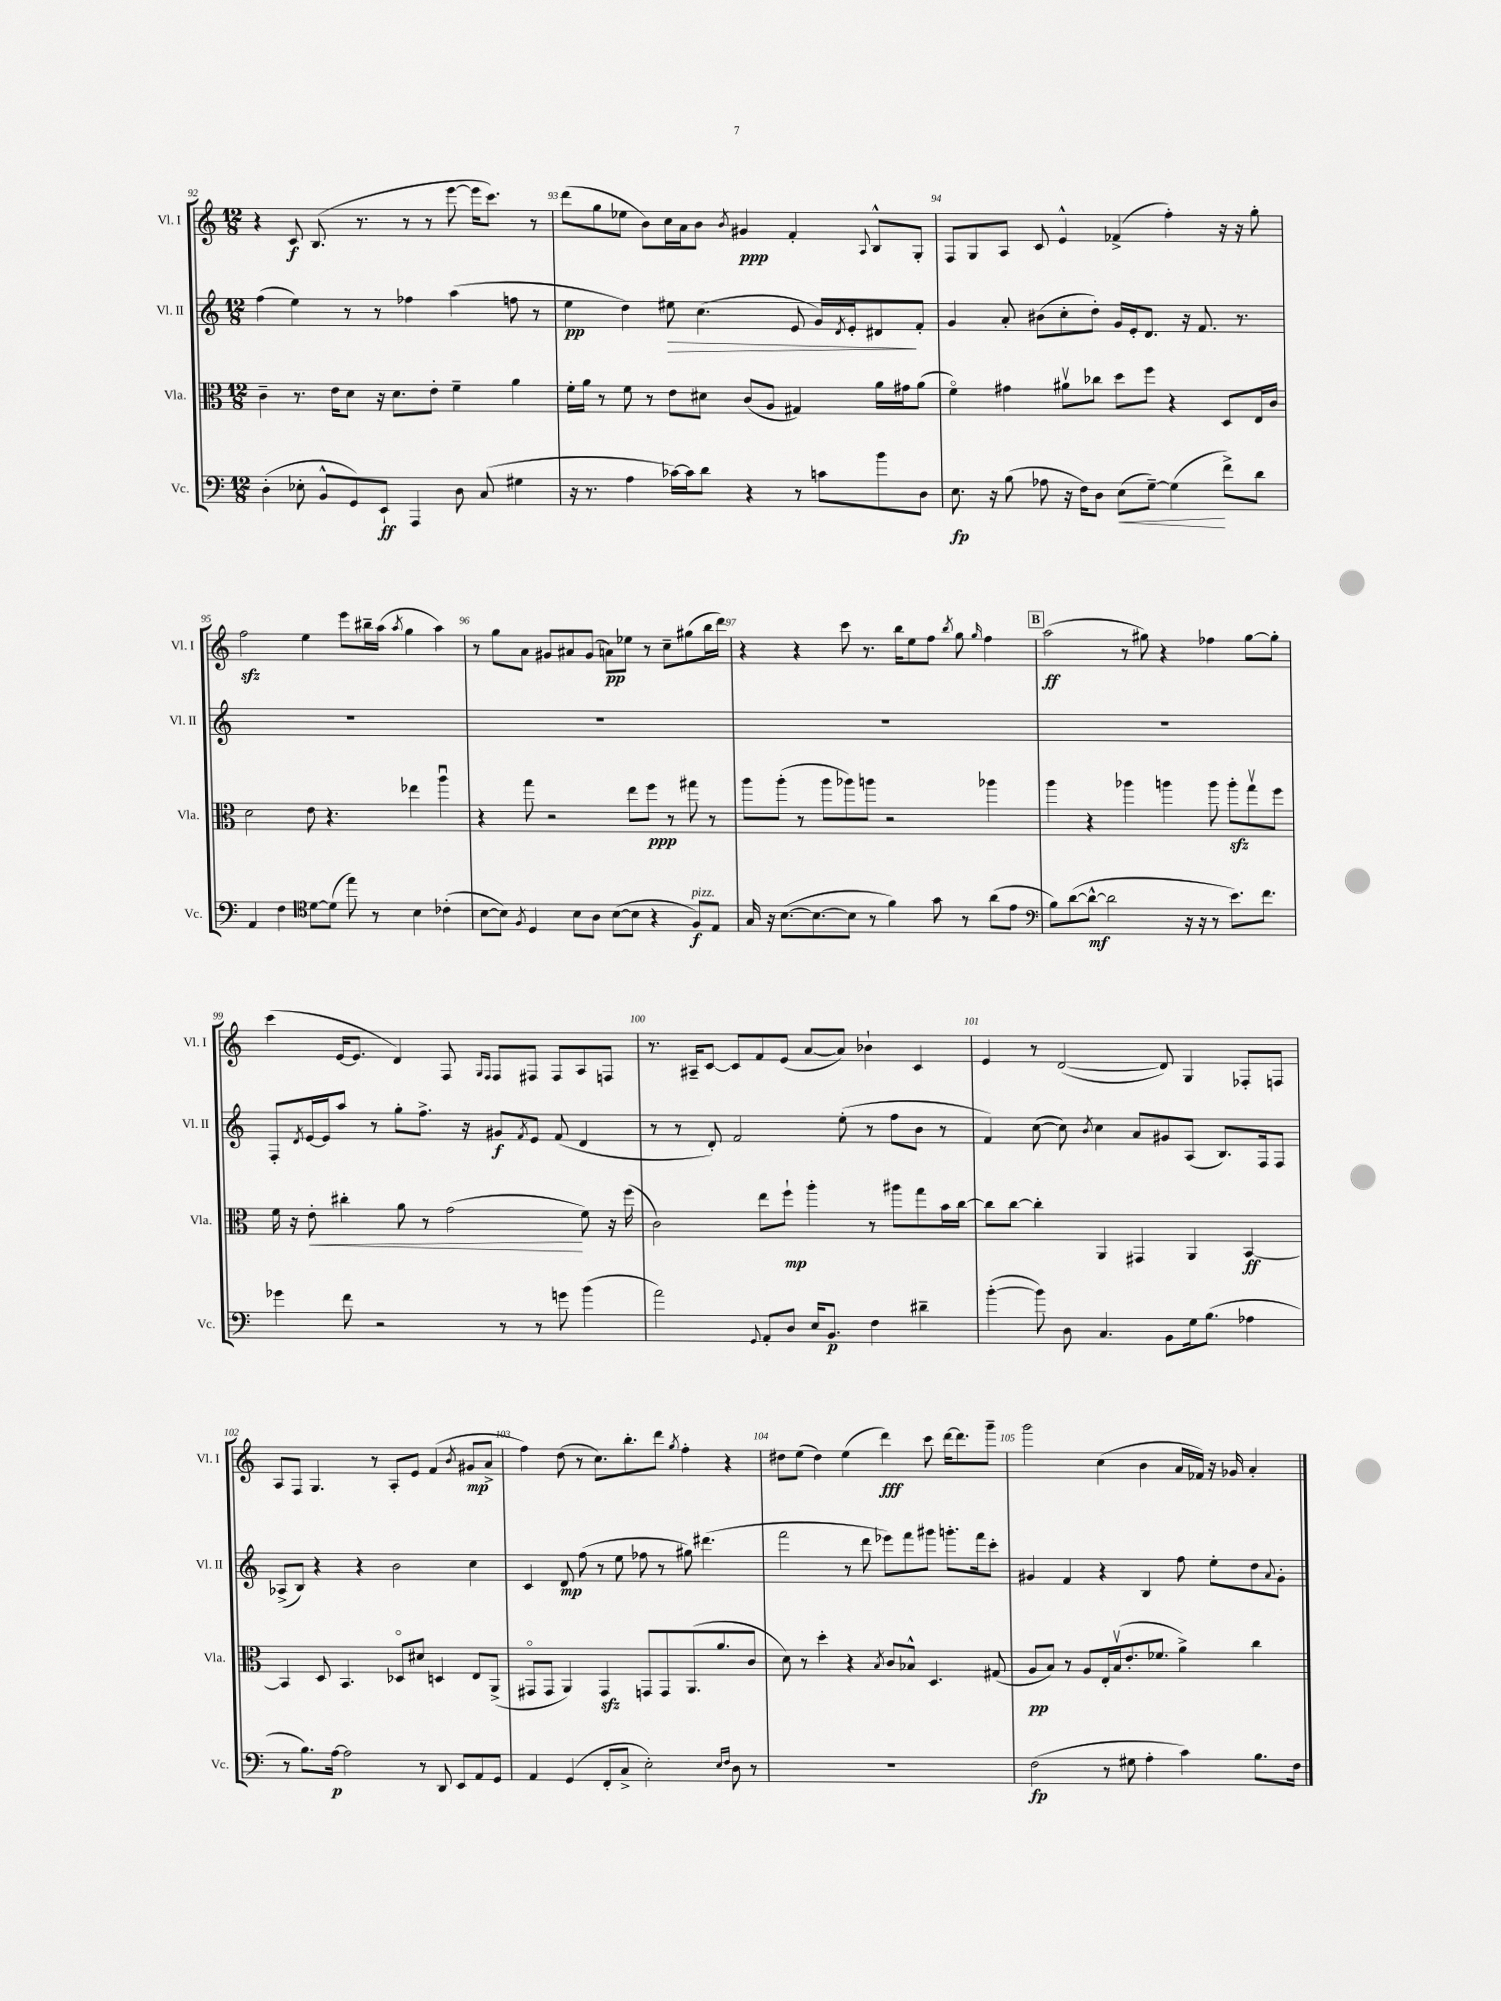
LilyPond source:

<<
\new StaffGroup <<
\new Staff = "s0" \with { instrumentName = "Vl. I" shortInstrumentName = "Vl. I" } {
    \clef treble \key c \major \numericTimeSignature \time 12/8
    r4 c'8\f b8.( r8. r8 r8 e'''8~ e'''16 c'''8.) r8 |
    d'''8( g''8 ees''8 b'8) c''16 a'16 b'8 \acciaccatura { b'8 } gis'4\ppp f'4-. \appoggiatura { a8 } b8-^ g8-. |
    f8 g8 a8 c'8 e'4-^ fes'4->( f''4-.) r16 r16 g''8-. |
    f''2\sfz e''4 e'''8 bis''16-- a''16( \acciaccatura { a''8 } g''4 a''4) |
    r8 g''8 a'8 gis'8 ais'8 gis'8( a'8\pp) ees''8 r8 c''8-- gis''8( b''16 d'''16) |
    r4 r4 c'''8 r8. b''16 e''8 f''8 \acciaccatura { b''8 } g''8 \grace { g''16 } f''4 |
    \mark \markup { \box "B" } a''2\ff( r8 gis''8) r4 fes''4 gis''8~ gis''8-. |
    c'''4( e'16~ e'8. d'4) f8 \grace { g16 f16 } f8 fis8 fis8 a8 f8 |
    r8. ais16-- c'8~ c'8 f'8 e'8( a'8~ a'8) bes'4-! c'4 |
    e'4 r8 d'2~( d'8) g4 fes8-. f8 |
    a8 f8 g4. r8 a8-. e'8 f'4( \acciaccatura { b'8 } gis'8\mp a'8-> |
    f''4) d''8( r8 c''8.) b''8.-. d'''8 \acciaccatura { g''8 } f''4-. r4 |
    dis''8 e''8( dis''4) e''4( d'''4\fff) c'''8 d'''16~ d'''8. g'''8-- |
    g'''2 c''4( b'4 a'16 fes'16) r16 ges'16 a'4-. \bar "|." |
}
\new Staff = "s1" \with { instrumentName = "Vl. II" shortInstrumentName = "Vl. II" } {
    \clef treble \key c \major \numericTimeSignature \time 12/8
    f''4( e''4) r8 r8 fes''4 a''4( f''8 r8 |
    e''4\pp d''4) eis''8\> c''4.( e'8 g'16) \acciaccatura { d'8 } e'16-. dis'8\! f'8-. |
    g'4 a'8-. bis'8( c''8-. d''8-.) g'16 e'16-. d'8. r16 f'8. r8. |
    R1. |
    R1. |
    R1. |
    \mark \markup { \box "B" } R1. |
    f8-. \acciaccatura { d'8 } e'16~ e'16 a''8 r8 g''8-. f''8.-> r16 gis'8\f \acciaccatura { f'8 } e'8 f'8( d'4 |
    r8 r8 d'8-.) f'2 e''8-.( r8 f''8 b'8 r8 |
    f'4) c''8~( c''8) \acciaccatura { b'8 } c''4 a'8 gis'8 a8( b8.) f16 f8 |
    aes8->( b8) r4 r4 b'2 c''4 |
    c'4 d'8\mp f''8( r8 e''8 fes''8 r8 gis''8) dis'''4.( |
    f'''2 r8 d'''8 ees'''8) f'''8 gis'''8 g'''8.-. f'''16 c'''8-. |
    gis'4 f'4 r4 b4 f''8 e''8-. d''8 \appoggiatura { a'8 } gis'8-. \bar "|." |
}
\new Staff = "s2" \with { instrumentName = "Vla." shortInstrumentName = "Vla." } {
    \clef alto \key c \major \numericTimeSignature \time 12/8
    c'4-- r8. e'16 d'8 r16 d'8. e'8-. f'4-- a'4 |
    f'16-. a'16 r8 f'8 r8 e'8 dis'8 c'8( a8 gis4) a'16 gis'16 a'8( |
    f'4\flageolet) gis'4 ais'8\upbow ces''8 d''8 f''8 r4 d8 e16 c'16 |
    d'2 e'8 r4. ees''4 a''4\downbow |
    r4 g''8 r2 e''8 f''8\ppp r8 gis''8 r8 |
    a''8 a''8-.( r8 a''8 aes''8) a''8 r2 aes''4 |
    \mark \markup { \box "B" } a''4 r4 aes''4 a''4 a''8 a''8-.\sfz g''8\upbow f''8 |
    f'16 r16 e'8-.\< cis''4-. a'8 r8 g'2\!( f'8) r16 f''16( |
    c'2) e''8 f''8-!\mp a''4-. r8 ais''8 g''8 b'16 c''16~ |
    c''8 c''8~ c''4-. a,4 gis,4 a,4 b,4~\ff |
    b,4 d8 b,4. des8\flageolet dis'8 d4 e8 a,8->( |
    gis,8\flageolet gis,8 a,4) gis,4\sfz g,8 g,8 a,8.( a'8. c'8 |
    d'8) r8 d''4-. r4 \acciaccatura { b8 } c'8 bes8-^ d4. gis8( |
    a8\pp b8) r8 a8 e16-. b16\upbow( e'8.-. fes'8. a'4->) c''4 \bar "|." |
}
\new Staff = "s3" \with { instrumentName = "Vc." shortInstrumentName = "Vc." } {
    \clef bass \key c \major \numericTimeSignature \time 12/8
    d4-.( ees8-. b,8-^ g,8) e,8-!\ff a,,4 d8 c8( gis4 |
    r16 r8. a4 ces'16~) ces'16 d'8 r4 r8 c'8 b'8 d8 |
    e8.\fp r16 b8( aes8 r16 f16) d8 e8\<( g8~--) g4\!( f'8->) d'8 |
    a,4 f4 \clef tenor d'8~ d'8( e''8) r8 b4 ces'4-.( |
    b8~ b8) \acciaccatura { f8 } d4 b8 a8 b8~( b8 r4 f8\f^\markup { \italic "pizz." }) e8 |
    g16 r16 b8.~( b8.~ b8 r8 f'4) g'8 r8 a'8( e'8 |
    \mark \markup { \box "B" } \clef bass b8) d'8~( d'8~-^\mf d'2 r16 r16 r8 e'8.) f'8. |
    ges'4 f'8 r2 r8 r8 g'8 b'4( |
    a'2) \appoggiatura { g,8 } a,8-. d8 e16 b,8.\p f4 dis'4-- |
    b'4~-.( b'8) d8 c4. b,8 g16 b8.( aes4 |
    r8 b8.) a16~\p a2 r8 d,8 e,8 a,8 g,8 |
    a,4 g,4( f,8-. c8-> e2-.) \grace { e16 f16 } d8 r8 |
    R1. |
    f2\fp( r8 gis8 a4-. c'4) b8. f16 \bar "|." |
}
>>
>>
\layout { \context { \Score currentBarNumber = #92 \override BarNumber.break-visibility = ##(#f #t #t) barNumberVisibility = #all-bar-numbers-visible } }
